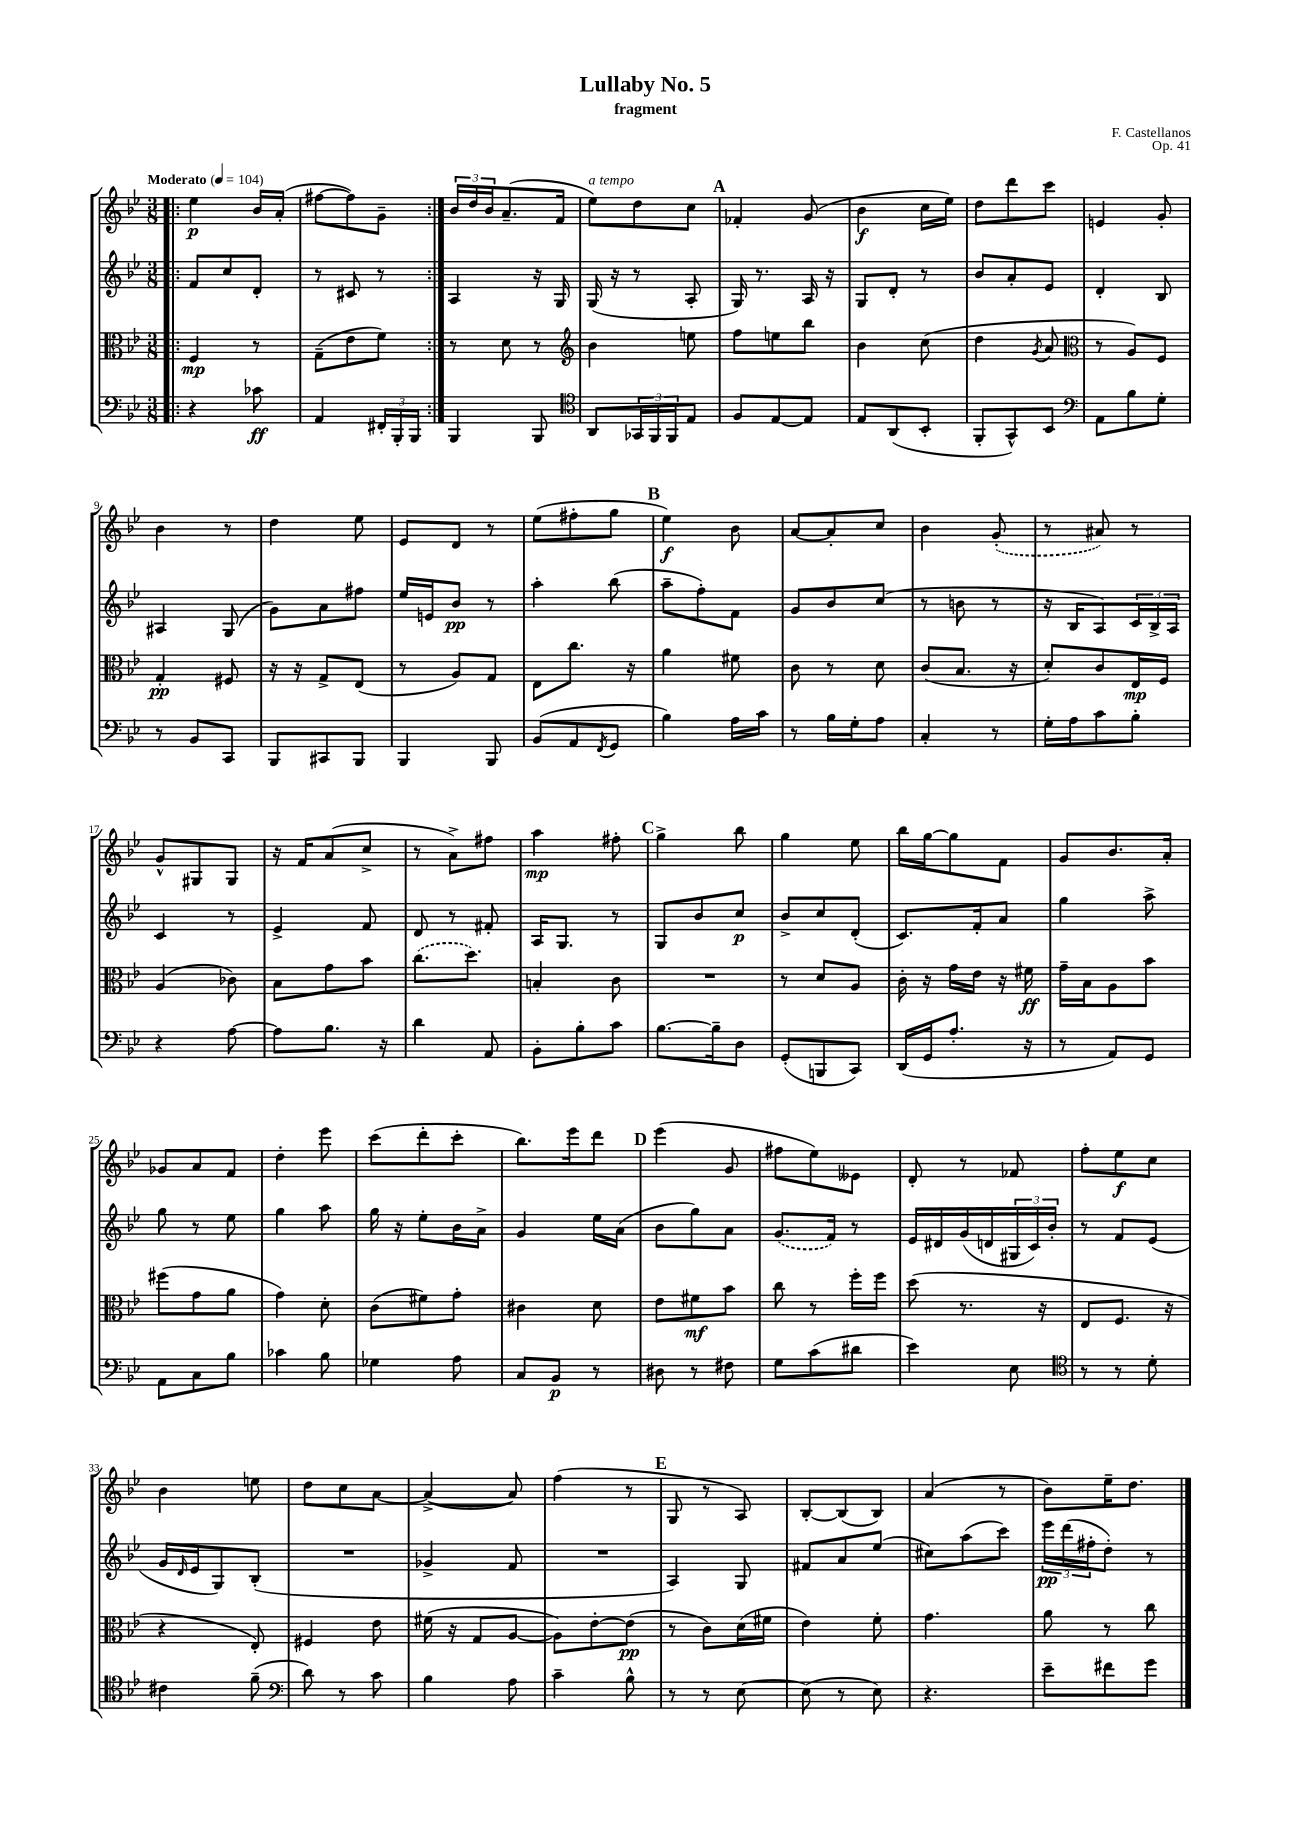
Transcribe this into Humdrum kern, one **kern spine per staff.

**kern	**kern	**kern	**kern
*staff4	*staff3	*staff2	*staff1
*clefF4	*clefC3	*clefG2	*clefG2
*k[b-e-]	*k[b-e-]	*k[b-e-]	*k[b-e-]
*M3/8	*M3/8	*M3/8	*M3/8
*MM104	*MM104	*MM104	*MM104
=!|:	=!|:	=!|:	=!|:
4r	4F	8f	4ee-
.	.	8cc	.
8c-	8r	8d'	16b-
.	.	.	(16a'
=	=	=	=
4AA	(8G~	8r	[8ff#
.	8e-	8c#	8ff#])
24FF#'	8f)	8r	8g~
24BBB-'	.	.	.
24BBB-	.	.	.
=:|!	=:|!	=:|!	=:|!
4BBB-	8r	4A	24b-
.	.	.	24dd
.	.	.	24b-
.	8d	.	(8.a~
8BBB-	8r	16r	.
.	.	16G	16f
=	=	=	=
*clefC4	*clefG2	*	*
8AA	4b-	(16G	8ee-)
.	.	16r	.
24GG-	.	8r	8dd
24FF	.	.	.
24FF	.	.	.
8E-	8ee	8A'	8cc
=	=	=	=
8F	8ff	16G)	4f-'
.	.	8.r	.
[8E-	8ee	.	.
8E-]	8bb-	16A	(8g
.	.	16r	.
=	=	=	=
8E-	4b-	8G	4b-
(8AA	.	8d'	.
8BB-'	(8cc	8r	16cc
.	.	.	16ee-)
=	=	=	=
8FF'	4dd	8b-	8dd
8GG^^)	.	8a'	8ddd
.	8qg	.	.
8BB-	8a	8e-	8ccc
=	=	=	=
*clefF4	*clefC3	*	*
8AA	8r	4d'	4e
8B-	8A)	.	.
8G'	8F	8B-	8g'
=	=	=	=
8r	4G'	4A#	4b-
8BB-	.	.	.
8CC	8F#	(8G	8r
=	=	=	=
8BBB-	16r	8g)	4dd
.	16r	.	.
8CC#	8G^	8a	.
8BBB-	(8E-	8ff#	8ee-
=	=	=	=
4BBB-	8r	16ee-	8e-
.	.	16e	.
.	8A)	8b-	8d
8BBB-	8G	8r	8r
=	=	=	=
(8BB-	8E-	4aa'	(8ee-
8AA	8.cc	.	8ff#'
8qFF	.	.	.
8GG	.	(8bb-	8gg
.	16r	.	.
=	=	=	=
4B-)	4a	8aa~	4ee-)
.	.	8ff')	.
16A	8f#	8f	8b-
16c	.	.	.
=	=	=	=
8r	8c	8g	[8a
16B-	8r	8b-	8a']
16G'	.	.	.
8A	8d	(8cc	8cc
=	=	=	=
4C'	(8c	8r	4b-
.	8.B-	8b	.
8r	.	8r	(8g'
.	16r	.	.
=	=	=	=
16G'	8d')	16r	8r
16A	.	16B-	.
8c	8c	8A)	8a#)
8B-'	16E-	24c	8r
.	.	24B-^	.
.	16F	.	.
.	.	24A	.
=	=	=	=
4r	(4A	4c	8g^^
.	.	.	8G#
[8A	8c-)	8r	8G#
=	=	=	=
8A]	8B-	4e-^	16r
.	.	.	16f
8.B-	8g	.	(8a
.	8b-	8f	8cc^
16r	.	.	.
=	=	=	=
4d	(8.cc	8d	8r
.	.	8r	8a^)
.	8.dd)	.	.
8AA	.	8f#'	8ff#
=	=	=	=
8BB-'	4B'	16A	4aa
.	.	8.G	.
8B-'	.	.	.
8c	8c	8r	8ff#'
=	=	=	=
[8.B-	4.r	8G	4gg^
.	.	8b-	.
16B-~]	.	.	.
8D	.	8cc	8bb-
=	=	=	=
(8GG'	8r	8b-^	4gg
8BBB	8d	8cc	.
8CC)	8A	(8d'	8ee-
=	=	=	=
(16DD	16c'	8.c)	16bb-
16GG	16r	.	[16gg
8.A'	16g	.	8gg]
.	16e-	16f'	.
.	16r	8a	8f
16r	16f#	.	.
=	=	=	=
8r	16g~	4gg	8g
.	16B-	.	.
8AA)	8A	.	8.b-
8GG	8b-	8aa^	.
.	.	.	16a'
=	=	=	=
8AA	(8ff#	8gg	8g-
8C	8g	8r	8a
8B-	8a	8ee-	8f
=	=	=	=
4c-	4g)	4gg	4dd'
8B-	8d'	8aa	8eee-
=	=	=	=
4G-	(8c	16gg	(8ccc
.	.	16r	.
.	8f#)	8ee-'	8ddd'
8A	8g'	16b-	8ccc'
.	.	16a^	.
=	=	=	=
8C	4c#	4g	8.bb-)
8BB-	.	.	.
.	.	.	16eee-
8r	8d	16ee-	8ddd
.	.	(16a	.
=	=	=	=
8D#	8e-	8b-	(4eee-
8r	8f#	8gg)	.
8F#	8b-	8a	8g
=	=	=	=
8G	8cc	(8.g	8ff#
(8c	8r	.	8ee-)
.	.	16f)	.
8d#	16ff'	8r	8e--
.	16ff	.	.
=	=	=	=
4e-)	(8dd	16e-	8d'
.	.	16d#	.
.	8.r	(16g	8r
.	.	16d	.
8E-	.	24G#	8f-
.	.	24c)	.
.	16r	.	.
.	.	24b-'	.
=	=	=	=
*clefC4	*	*	*
8r	8E-	8r	8ff'
8r	8.F	8f	8ee-
8d'	.	(8e-	8cc
.	16r	.	.
=	=	=	=
4c#	4r	16g	4b-
.	.	16qqd	.
.	.	16e-	.
.	.	8G)	.
(8f~	8E-')	(8B-'	8ee
=	=	=	=
*clefF4	*	*	*
8d)	4F#	4.r	8dd
8r	.	.	8cc
8c	8e-	.	[8a
=	=	=	=
4B-	(16f#	4g-^	(4a^_
.	16r	.	.
.	8G	.	.
8A	[8A	8f	8a])
=	=	=	=
4c~	8A])	4.r	(4ff
.	[8e-'	.	.
8B-^^	(8e-]	.	8r
=	=	=	=
8r	8r	4A)	8G
8r	8c)	.	8r
[8E-	(16d	8G	8A)
.	16f#	.	.
=	=	=	=
(8E-]	4e-)	8f#	[8B-'
8r	.	8a	(8B-]
8E-)	8f'	(8ee-	8B-)
=	=	=	=
4.r	4.g	8cc#)	(4a
.	.	(8aa	.
.	.	8ccc)	8r
=	=	=	=
8e-~	8a	24eee-	8b-)
.	.	(24ddd	.
.	.	24ff#'	.
8f#	8r	8dd')	16ee-~
.	.	.	8.dd
8g	8cc	8r	.
==	==	==	==
*-	*-	*-	*-
